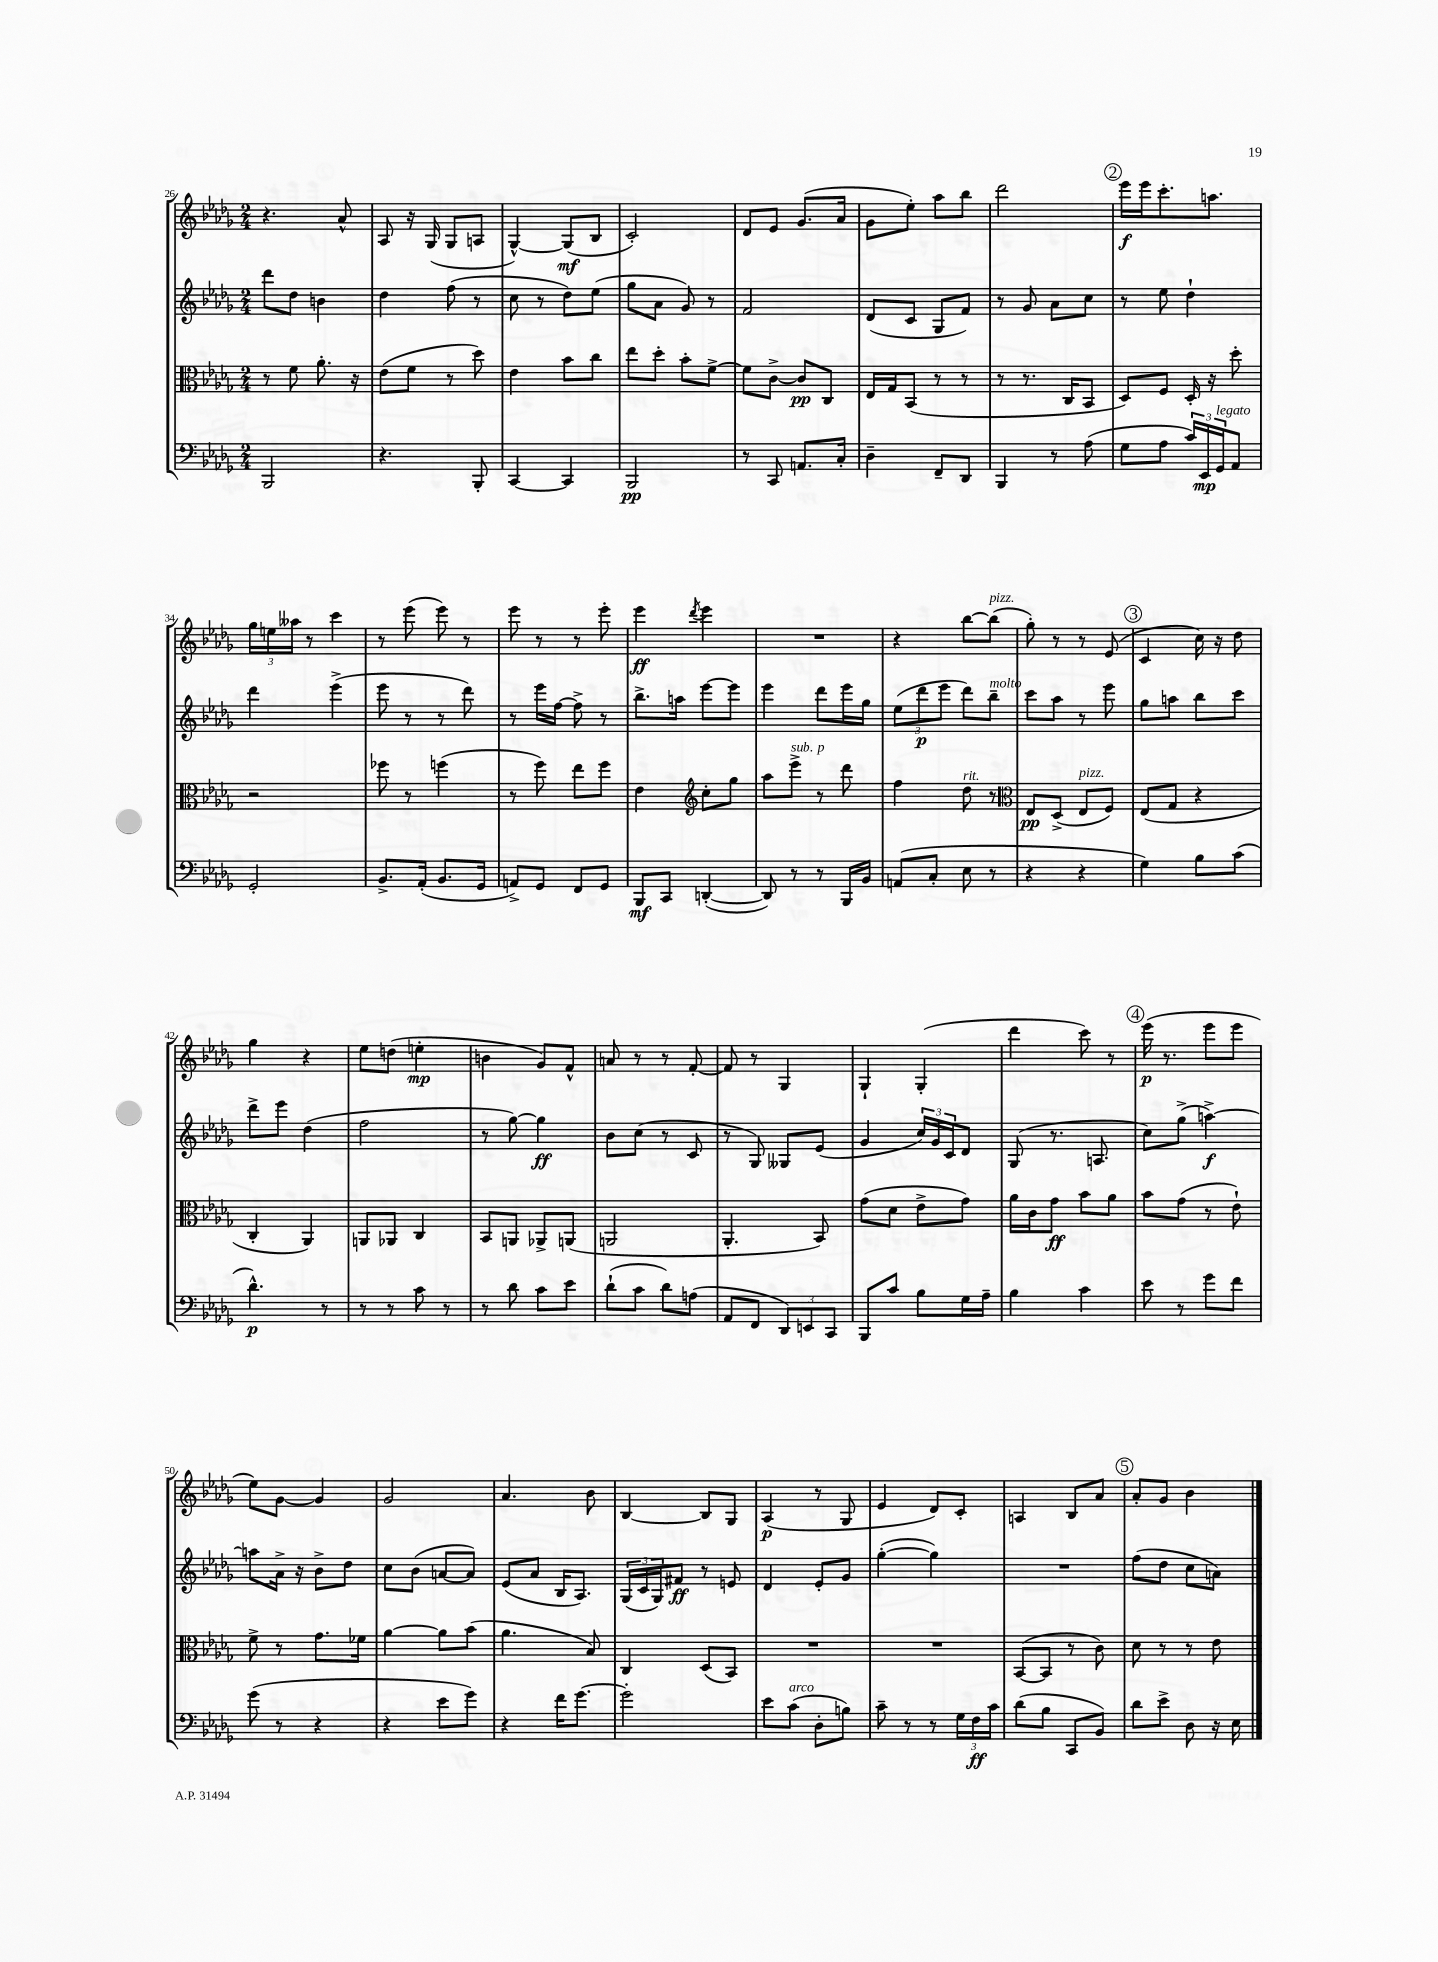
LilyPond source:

<<
\new StaffGroup <<
\new Staff = "s0" {
    \clef treble \key des \major \numericTimeSignature \time 2/4
    r4. aes'8-^ |
    aes8 r16 ges16( ges8 a8 |
    ges4~-^) ges8\mf( bes8 |
    c'2-.) |
    des'8 ees'8 ges'8.( aes'16 |
    ges'8 ees''8-.) aes''8 bes''8 |
    des'''2 |
    \mark \markup { \circle "2" } ees'''16\f ees'''16 c'''8.-. a''8. |
    \tuplet 3/2 { ges''16 e''16 aeses''16 } r8 c'''4 |
    r8 ees'''8( ees'''8) r8 |
    ees'''8 r8 r8 ees'''8-. |
    ees'''4\ff \acciaccatura { des'''8 } ees'''4 |
    R2 |
    r4 bes''8~ bes''8^\markup { \italic "pizz." }( |
    ges''8-.) r8 r8 ees'8( |
    \mark \markup { \circle "3" } c'4 c''16) r16 des''8 |
    ges''4 r4 |
    ees''8 d''8( e''4-.\mp |
    b'4 ges'8) f'8-^ |
    a'8 r8 r8 f'8~-. |
    f'8 r8 ges4 |
    ges4-! ges4-.( |
    des'''4 c'''8) r8 |
    \mark \markup { \circle "4" } ees'''16\p( r8. ees'''8 ees'''8 |
    ees''8) ges'8~ ges'4 |
    ges'2 |
    aes'4. bes'8 |
    bes4~ bes8 ges8 |
    aes4\p( r8 ges8 |
    ees'4 des'8) c'8-. |
    a4 bes8 aes'8 |
    \mark \markup { \circle "5" } aes'8-. ges'8 bes'4 \bar "|." |
}
\new Staff = "s1" {
    \clef treble \key des \major \numericTimeSignature \time 2/4
    des'''8 des''8 b'4 |
    des''4 f''8( r8 |
    c''8 r8 des''8) ees''8( |
    ges''8 aes'8 ges'8) r8 |
    f'2 |
    des'8( c'8 ges8 f'8) |
    r8 ges'8 aes'8 c''8 |
    \mark \markup { \circle "2" } r8 ees''8 des''4-! |
    des'''4 ees'''4->( |
    ees'''8 r8 r8 des'''8) |
    r8 ees'''16 f''16~ f''8-> r8 |
    bes''8.-> a''16 ees'''8~ ees'''8 |
    ees'''4 des'''8 ees'''16 ges''16 |
    \tuplet 3/2 { ees''8( des'''8\p ees'''8 } des'''8) bes''8--^\markup { \italic "molto" } |
    c'''8 aes''8 r8 ees'''8 |
    \mark \markup { \circle "3" } ges''8 a''8 bes''8 c'''8 |
    des'''8-> ees'''8 des''4( |
    f''2 |
    r8 ges''8~) ges''4\ff |
    bes'8 c''8( r8 c'8 |
    r8 ges8) geses8 ees'8( |
    ges'4 \tuplet 3/2 { c''16) ges'16 c'16 } des'8 |
    ges8( r8. a8. |
    \mark \markup { \circle "4" } c''8) ges''8->( a''4~->\f) |
    a''8 aes'16-> r16 bes'8-> des''8 |
    c''8 bes'8( a'8~ a'8) |
    ees'8( aes'8 bes16 aes8.) |
    \tuplet 3/2 { ges16( c'16 ges16) } fis'8\ff r8 e'8 |
    des'4 ees'8-. ges'8 |
    ges''4~-.( ges''4) |
    R2 |
    \mark \markup { \circle "5" } f''8( des''8 c''8 a'8) \bar "|." |
}
\new Staff = "s2" {
    \clef alto \key des \major \numericTimeSignature \time 2/4
    r8 f'8 aes'8.-. r16 |
    ees'8( f'8 r8 des''8) |
    ees'4 bes'8 c''8 |
    ees''8 des''8-. bes'8-. f'8~-> |
    f'8 c'8~-> c'8\pp c8 |
    ees16 ges16 bes,8( r8 r8 |
    r8 r8. c16 bes,8 |
    \mark \markup { \circle "2" } des8) f8 des16-. r16 des''8-. |
    r2 |
    fes''8 r8 f''4( |
    r8 f''8) ees''8 f''8 |
    ees'4 \clef treble c''8-. ges''8 |
    aes''8 ees'''8->^\markup { \italic "sub. p" } r8 des'''8 |
    f''4 des''8^\markup { \italic "rit." } r8 |
    \clef alto ees8\pp des8->( ees8^\markup { \italic "pizz." } f8) |
    \mark \markup { \circle "3" } ees8( ges8 r4 |
    c4-. aes,4) |
    a,8 aes,8 c4 |
    bes,8 a,8 aes,8-> a,8( |
    a,2 |
    aes,4.-. bes,8) |
    ges'8( des'8 ees'8-> ges'8) |
    aes'16 c'16 ges'8\ff bes'8 aes'8 |
    \mark \markup { \circle "4" } bes'8 ges'8( r8 ees'8-!) |
    f'8-> r8 ges'8. fes'16 |
    aes'4~ aes'8 bes'8( |
    aes'4. bes8) |
    c4 des8( bes,8) |
    R2 |
    R2 |
    bes,8~( bes,8 r8 c'8) |
    \mark \markup { \circle "5" } des'8 r8 r8 ees'8 \bar "|." |
}
\new Staff = "s3" {
    \clef bass \key des \major \numericTimeSignature \time 2/4
    bes,,2 |
    r4. bes,,8-. |
    c,4~ c,4 |
    bes,,2\pp |
    r8 c,8 a,8. c16-. |
    des4-- f,8-- des,8 |
    bes,,4 r8 aes8( |
    \mark \markup { \circle "2" } ges8 aes8 \tuplet 3/2 { c'16) ees,16\mp ges,16^\markup { \italic "legato" } } aes,8 |
    ges,2-. |
    bes,8.-> aes,16-.( bes,8. ges,16 |
    a,8->) ges,8 f,8 ges,8 |
    bes,,8\mf c,8 d,4~-.( |
    d,8) r8 r8 bes,,16 bes,16 |
    a,8( c8-. ees8 r8 |
    r4 r4 |
    \mark \markup { \circle "3" } ges4) bes8 c'8( |
    des'4.-^\p) r8 |
    r8 r8 c'8 r8 |
    r8 des'8 c'8 ees'8 |
    des'8-!( c'8 des'8) a8( |
    aes,8 f,8 \tuplet 3/2 { des,8) e,8 c,8 } |
    bes,,8 c'8 bes8 ges16 aes16-- |
    bes4 c'4 |
    \mark \markup { \circle "4" } ees'8 r8 ges'8 f'8 |
    ges'8( r8 r4 |
    r4 ees'8 ges'8) |
    r4 f'16 ges'8.~ |
    ges'2-. |
    ees'8 c'8^\markup { \italic "arco" }( des8-. b8) |
    c'8-- r8 r8 \tuplet 3/2 { ges16 f16\ff c'16 } |
    des'8( bes8 c,8 bes,8) |
    \mark \markup { \circle "5" } des'8 ees'8-> des8 r16 ees16 \bar "|." |
}
>>
>>
\layout { \context { \Score currentBarNumber = #26 } }
